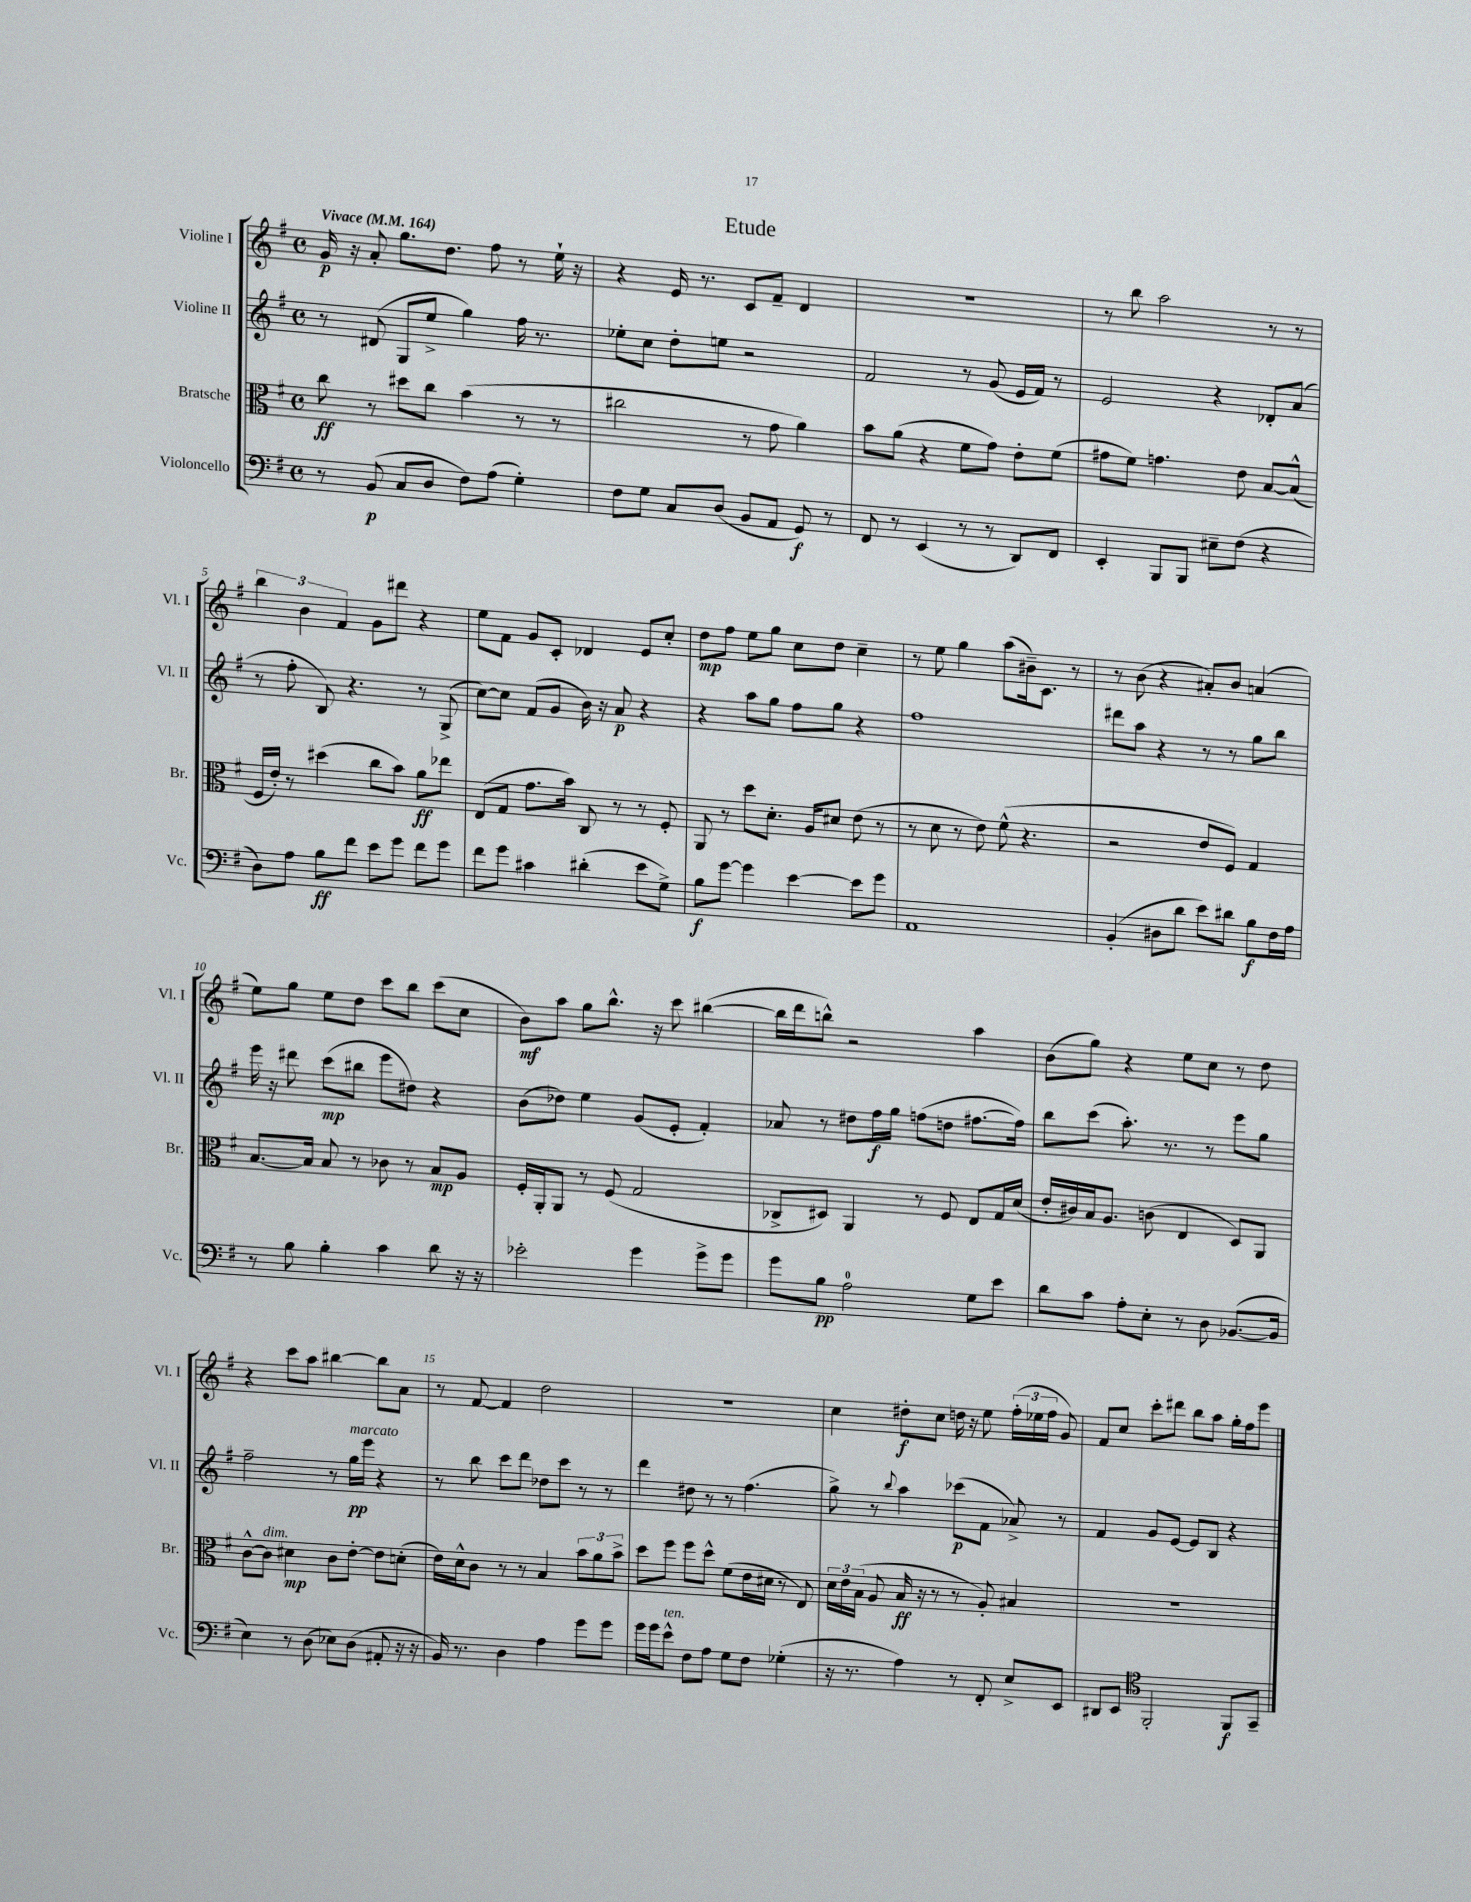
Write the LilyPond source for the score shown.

\header { title = "Etude" }
<<
\new StaffGroup <<
\new Staff = "s0" \with { instrumentName = "Violine I" shortInstrumentName = "Vl. I" } {
    \clef treble \key g \major \defaultTimeSignature \time 4/4 \tempo "Vivace" 4 = 164
    \autoBeamOff g'16\p r16 a'8-. g''8.[ d''8.] fis''8 r8 e''16-! r16 |
    r4 e'16 r8. c'8[ fis'8]-- d'4 |
    R1 |
    r8 b''8 a''2 r8 r8 |
    \tuplet 3/2 { b''4 b'4 fis'4 } g'8[ dis'''8] r4 |
    e''8[ fis'8] g'8[ c'8]-. des'4 e'8[ c''8]-. |
    d''8[\mp fis''8] e''8[ g''8] c''8[ d''8] c''4-- |
    r8 e''8 g''4 a''8[( bis'16--) c'8.] r8 |
    r8 b'8( r4 ais'8[-.) b'8] a'4( |
    e''8[) g''8] e''8[ d''8] c'''8[ b''8] c'''8[( c''8] |
    b'8[\mf) a''8] g''8[ b''8.]-^ r16 c'''8 bis''4~( |
    bis''16[ d'''16 b''8]-^) r2 a''4 |
    b'8[( g''8]) r4 e''8[ c''8] r8 d''8 |
    r4 c'''8[ a''8] bis''4~ bis''8[ a'8] |
    r8 fis'8~ fis'4 d''2 |
    R1 |
    c''4 dis''8[-.\f c''8] d''16 r16 e''8 \tuplet 3/2 { fis''16[-.( ees''16 fis''16] } g'8) |
    fis'8[ c''8] c'''8[-. dis'''8] b''8[ a''8] g''16[-. fis''16 e'''8] \bar "|." |
}
\new Staff = "s1" \with { instrumentName = "Violine II" shortInstrumentName = "Vl. II" } {
    \clef treble \key g \major \defaultTimeSignature \time 4/4
    \autoBeamOff r8 dis'8( g8[ e''8]-> g''4) fis''16 r8. |
    ees''8[-. c''8] d''8[-. e''8] r2 |
    fis'2 r8 g'8( e'16[ fis'16]) r8 |
    e'2 r4 des'8[-. a'8]( |
    r8 fis''8-. b8) r4. r8 g8->( |
    c''8[~) c''8] fis'8[( g'8] b'16) r16 a'8\p r4 |
    r4 a''8[ g''8] fis''8[ g''8] r4 |
    fis''1 |
    dis'''8[ a''8] r4 r8 r8 g''8[ b''8] |
    e'''16 r16 dis'''8 c'''8[\mp( bis''8] e'''8[ dis''8]) r4 |
    b'8[( des''8]) e''4 g'8[( e'8]-. fis'4-.) |
    aes'8 r8 dis''8[ fis''16\f g''16] f''8[( d''8] fis''8.[~ fis''16]) |
    b''8[ c'''8]( a''8.-.) r8. r8 e'''8[ g''8] |
    fis''2-- r8 g''16[\pp^\markup { \italic "marcato" } e'''16] r4 |
    r8 b''8 c'''8[ d'''8] des''8[ c'''8] r8 r8 |
    d'''4 dis''8 r8 r8 fis''4.( |
    g''8->) r8 \appoggiatura { b''8 } a''4 ces'''8[\p( fis'8] aes'8->) r8 |
    fis'4 g'8[ e'8]~ e'8[ b8] r4 \bar "|." |
}
\new Staff = "s2" \with { instrumentName = "Bratsche" shortInstrumentName = "Br." } {
    \clef alto \key g \major \defaultTimeSignature \time 4/4
    \autoBeamOff c''8\ff r8 dis''8[ c''8] b'4( r8 r8 |
    cis''2 r8 g'8 a'4) |
    b'8[ a'8]( r4 fis'8[ g'8]) e'8[-. fis'8]( |
    gis'8[ fis'8]) g'4. e'8 b8[~ b8]-^( |
    fis16[ e'16]-.) r8 dis''4( c''8[ b'8]) a'8[\ff ees''8] |
    e8[( g8] g'8.[ b'16]) c8 r8 r8 fis8-. |
    a,8 r8 d''8[ d'8.]-. a16[ dis'8] e'8( r8 |
    r8 d'8 r8 e'8) fis'8-^( r4. |
    r2 e'8[ fis8]) g4 |
    b8.[~ b16] b8 r8 ces'8 r8 b8[\mp a8] |
    fis16[-. a,16-. a,8] r8 fis8( g2 |
    ces8[-> dis8]) a,4 r8 fis8 e8[ g16 d'16]( |
    e'16[-. cis'16) b16 a8.] c'8( e4 d8[) a,8] |
    c'8[~-^ c'8]^\markup { \italic "dim." } dis'4\mp c'8[ e'8]~-. e'8[ d'8]-.( |
    e'16[) d'16-^ c'8] r8 r8 b4 \tuplet 3/2 { b'8[ a'8 b'8]-> } |
    d''8[ fis''8] fis''8[ d''8]-^ fis'8[( e'16 dis'16] r8 e8) |
    \tuplet 3/2 { d'16[ e'16 b16]( } a8 b16\ff r16 r8 r8 a8-.) bis4 |
    R1 \bar "|." |
}
\new Staff = "s3" \with { instrumentName = "Violoncello" shortInstrumentName = "Vc." } {
    \clef bass \key g \major \defaultTimeSignature \time 4/4
    \autoBeamOff r8 b,8\p( c8[ d8] fis8[) a8]( g4-.) |
    fis8[ g8] c8[ d8]( b,8[ a,8] g,8\f) r8 |
    fis,8 r8 e,4( r8 r8 d,8[) fis,8] |
    e,4-. b,,8[ b,,8] eis8[-- fis8]( r4 |
    d8[) a8] b8[\ff fis'8] e'8[ g'8] fis'8[ g'8] |
    fis'8[ g'8] cis'4 dis'4-.( e'8[ g8]->) |
    b8[\f g'8]~ g'4 e'4~ e'8[ g'8] |
    a,1 |
    b,4-.( dis8[ d'8] e'8[) dis'8] b8[\f fis16 a16] |
    r8 b8 b4-. c'4 d'8 r16 r16 |
    ees'2-. g'4 g'8[-> g'8] |
    g'8[ b8]\pp a2-0 g8[ e'8] |
    d'8[ c'8] a8[-. e8]-. r8 d8 bes,8.[~( bes,16] |
    e4) r8 d8( ees8[) d8]( ais,8-. r16 r16 |
    b,16) r8. d4 a4 g'8[ g'8] |
    g'16[ g'16 e'8]-^^\markup { \italic "ten." } fis8[ a8] g8[ fis8] ges4-.( |
    r16 r8. a4) r8 fis,8-. e8[-> e,8] |
    dis,8[ e,8] \clef tenor fis,2-. fis,8[\f g,8]-- \bar "|." |
}
>>
>>
\layout { \context { \Score \override BarNumber.break-visibility = ##(#f #t #t) barNumberVisibility = #(every-nth-bar-number-visible 5) } }
